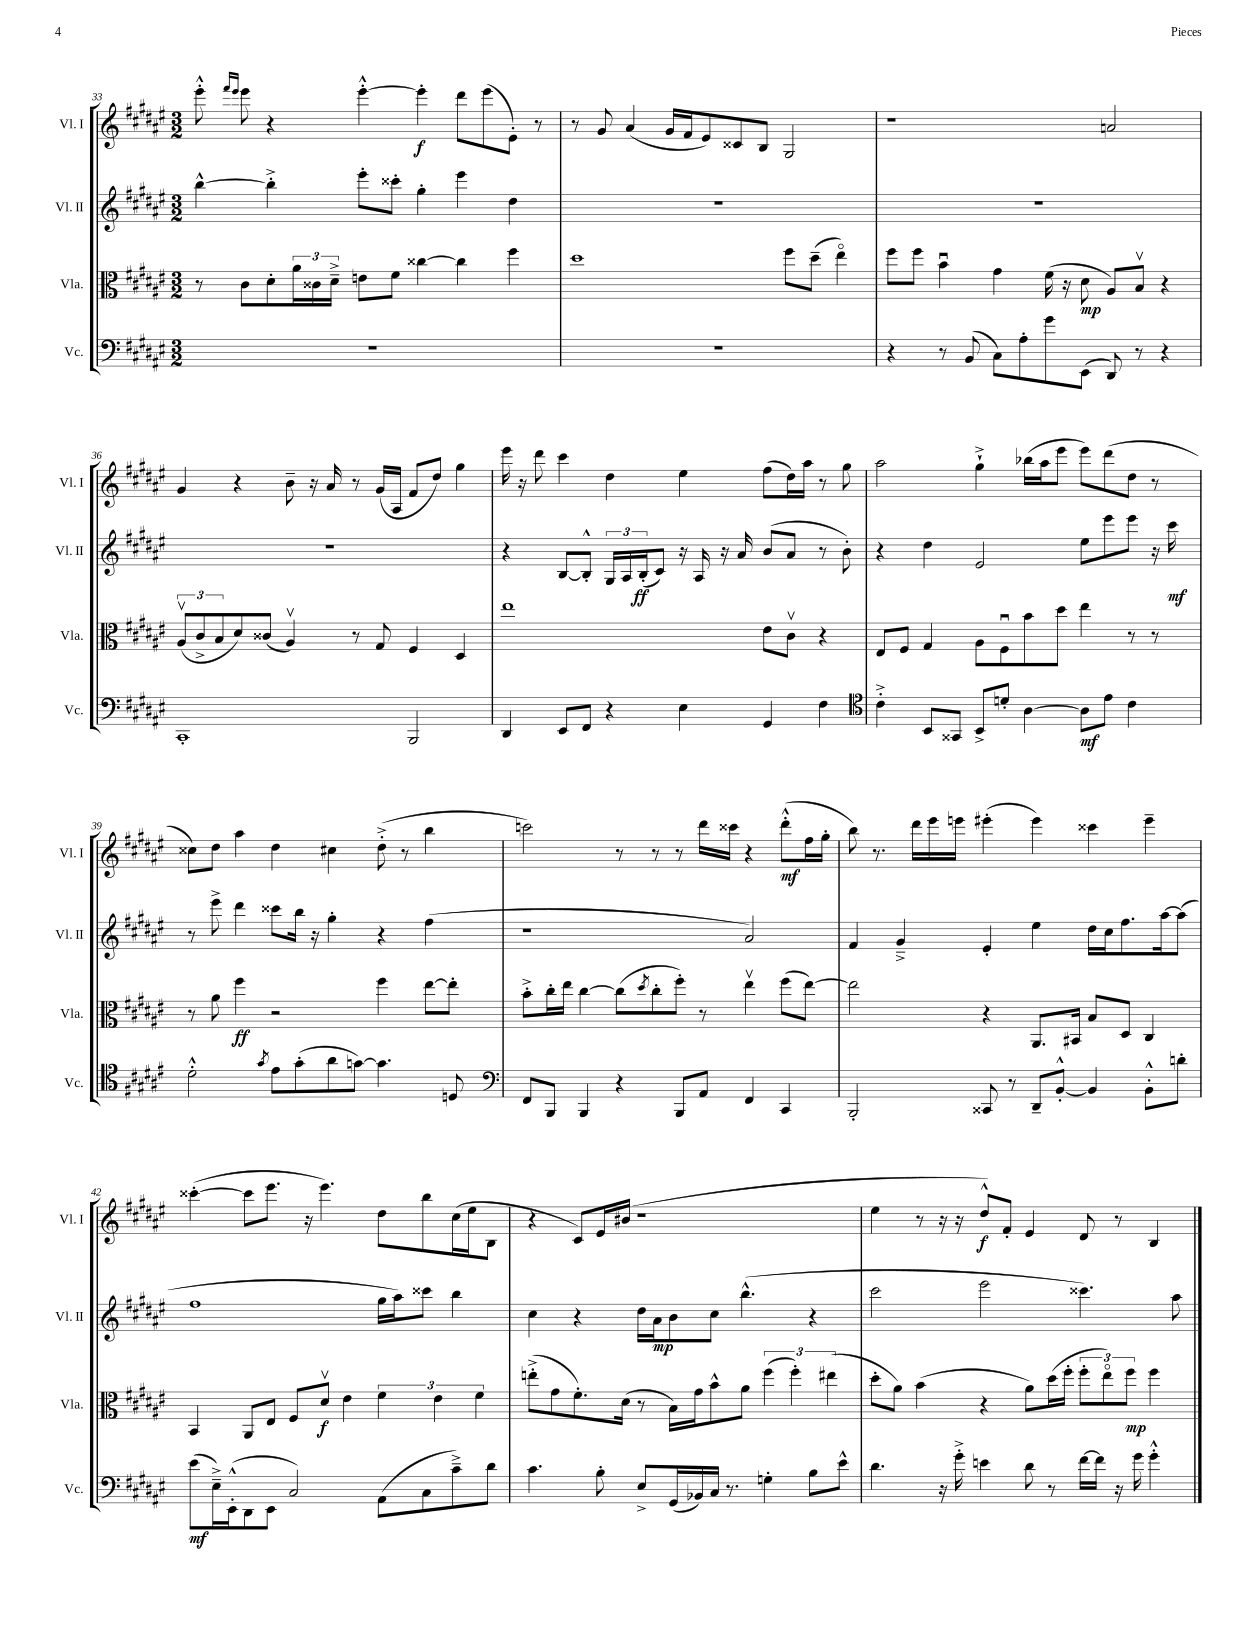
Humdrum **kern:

**kern	**dynam	**kern	**dynam	**kern	**dynam	**kern	**dynam
*part4	*part4	*part3	*part3	*part2	*part2	*part1	*part1
*staff4	*staff4	*staff3	*staff3	*staff2	*staff2	*staff1	*staff1
*I"Vc.	*	*I"Vla.	*	*I"Vl. II	*	*I"Vl. I	*
*I'Vc.	*	*I'Vla.	*	*I'Vl. II	*	*I'Vl. I	*
*clefF4	*	*clefC3	*	*clefG2	*	*clefG2	*
*k[f#c#g#d#a#e#]	*	*k[f#c#g#d#a#e#]	*	*k[f#c#g#d#a#e#]	*	*k[f#c#g#d#a#e#]	*
*M3/2	*	*M3/2	*	*M3/2	*	*M3/2	*
=33	=33	=33	=33	=33	=33	=33	=33
1.r	.	8r	.	[4bb^^\	.	8eee#'^^\	.
.	.	.	.	.	.	16qqfff#/LL	.
.	.	.	.	.	.	16qqeee#/JJ	.
.	.	8c#\L	.	.	.	8eee#\	.
.	.	8d#'\	.	4bb'^\]	.	4r	.
.	.	24a#\L	.	.	.	.	.
.	.	24c##X\	.	.	.	.	.
.	.	24d#~^\JJ	.	.	.	.	.
.	.	8en\L	.	8eee#'\L	.	[4eee#'^^\	.
.	.	8f#\J	.	8ccc##X'\J	.	.	.
.	.	[4cc##X\	.	4gg#'\	.	4eee#'\]	f
.	.	4cc##\]	.	4eee#\	.	8ddd#\L	.
.	.	.	.	.	.	(8eee#\	.
.	.	4ff#\	.	4dd#\	.	8e#'\J)	.
.	.	.	.	.	.	8r	.
=34	=34	=34	=34	=34	=34	=34	=34
1.r	.	1dd#	.	1.r	.	8r	.
.	.	.	.	.	.	8g#/	.
.	.	.	.	.	.	(4a#/	.
.	.	.	.	.	.	16g#/LL	.
.	.	.	.	.	.	16f#/J	.
.	.	.	.	.	.	8e#/)	.
.	.	.	.	.	.	8c##X/	.
.	.	.	.	.	.	8B/J	.
.	.	8ff#\L	.	.	.	2G#/	.
.	.	(8dd#~\J	.	.	.	.	.
.	.	4ee#\)	.	.	.	.	.
=35	=35	=35	=35	=35	=35	=35	=35
4r	.	8ff#\L	.	1.r	.	1r	.
.	.	8ff#\J	.	.	.	.	.
8r	.	4bu\	.	.	.	.	.
(8BB/	.	.	.	.	.	.	.
8C#\L)	.	4g#\	.	.	.	.	.
8A#'\	.	.	.	.	.	.	.
8g#\	.	(16f#\	.	.	.	.	.
.	.	16r	.	.	.	.	.
(8EE#\J	.	8d#\	mp	.	.	.	.
8DD#/)	.	8A#/L)	.	.	.	2an/	.
8r	.	8Bv/J	.	.	.	.	.
4r	.	4r	.	.	.	.	.
!!LO:LB:g=z
=36	=36	=36	=36	=36	=36	=36	=36
1CC#'	.	(12A#v/L	.	1.r	.	4g#/	.
.	.	12c#^/	.	.	.	.	.
.	.	12B/	.	.	.	.	.
.	.	8d#/)	.	.	.	4r	.
.	.	(8c##X/J	.	.	.	.	.
.	.	4A#v/)	.	.	.	8b~\	.
.	.	.	.	.	.	16r	.
.	.	.	.	.	.	16a#/	.
.	.	8r	.	.	.	8r	.
.	.	8G#/	.	.	.	(16g#/LL	.
.	.	.	.	.	.	16A#/JJ	.
2BBB/	.	4F#/	.	.	.	8f#/L	.
.	.	.	.	.	.	8dd#/J)	.
.	.	4D#/	.	.	.	4gg#\	.
=37	=37	=37	=37	=37	=37	=37	=37
4DD#/	.	1ee#	.	4r	.	16eee#\	.
.	.	.	.	.	.	16r	.
.	.	.	.	.	.	8ddd#\	.
8EE#/L	.	.	.	[8B/L	.	4ccc#\	.
8FF#/J	.	.	.	8B'^^/J]	.	.	.
4r	.	.	.	24G#/LL	.	4dd#\	.
.	.	.	.	24A#/	.	.	.
.	.	.	.	(24B'/J	ff	.	.
.	.	.	.	8c#/J)	.	.	.
4E#\	.	.	.	16r	.	4ee#\	.
.	.	.	.	16A#/	.	.	.
.	.	.	.	16r	.	.	.
.	.	.	.	16a#/	.	.	.
4GG#/	.	8e#\L	.	(8b/L	.	(8ff#\L	.
.	.	8c#v\J	.	8a#/J	.	16dd#\L)	.
.	.	.	.	.	.	16aa#\JJ	.
4F#\	.	4r	.	8r	.	8r	.
.	.	.	.	8b'\)	.	8gg#\	.
=38	=38	=38	=38	=38	=38	=38	=38
*clefC4	*	*	*	*	*	*	*
4c#'^\	.	8E#/L	.	4r	.	2aa#\	.
.	.	8F#/J	.	.	.	.	.
8BB/L	.	4G#/	.	4dd#\	.	.	.
8GG##X/J	.	.	.	.	.	.	.
8BB^/L	.	8A#\L	.	2e#/	.	4gg#`^\	.
8dn'/J	.	8F#u\	.	.	.	.	.
[4A#\	.	8b\	.	.	.	(16bb-X\LL	.
.	.	.	.	.	.	16aa#\J	.
.	.	8dd#\J	.	.	.	8eee#\J	.
8A#\L]	mf	4ee#\	.	8ee#\L	.	8eee#\L)	.
8e#\J	.	.	.	8eee#\	.	(8ddd#\	.
4c#\	.	8r	.	8eee#\J	.	8dd#\J	.
.	.	8r	.	16r	.	8r	.
.	.	.	.	16ccc#\	mf	.	.
!!LO:LB:g=z
=39	=39	=39	=39	=39	=39	=39	=39
2d#'^^\	.	8r	.	8r	.	8cc##X\L)	.
.	.	8a#\	.	8eee#^\	.	8dd#\J	.
.	.	4ff#\	ff	4ddd#\	.	4aa#\	.
8qg#/	.	.	.	.	.	.	.
8e#\L	.	2r	.	8ccc##X\L	.	4dd#\	.
(8g#'\	.	.	.	16bb\Jk	.	.	.
.	.	.	.	16r	.	.	.
8a#\	.	.	.	4gg#'\	.	4cc#X\	.
[8gn\J)	.	.	.	.	.	.	.
4.g\]	.	4ff#\	.	4r	.	(8dd#'^\	.
.	.	.	.	.	.	8r	.
.	.	[8ee#\L	.	(4ff#\	.	4bb\	.
8Dn/	.	8ee#'\J]	.	.	.	.	.
=40	=40	=40	=40	=40	=40	=40	=40
*clefF4	*	*	*	*	*	*	*
8FF#/L	.	8b'^\L	.	1r	.	2cccn\)	.
8BBB/J	.	16cc#'\L	.	.	.	.	.
.	.	16ee#\JJ	.	.	.	.	.
4BBB/	.	[4cc#\	.	.	.	.	.
4r	.	(8cc#\L]	.	.	.	8r	.
.	.	8qdd#/	.	.	.	.	.
.	.	8cc#'\	.	.	.	8r	.
8BBB/L	.	8ff#'\J)	.	.	.	8r	.
8AA#/J	.	8r	.	.	.	16ddd#\LL	.
.	.	.	.	.	.	16ccc##X\JJ	.
4FF#/	.	4ee#v\	.	2a#/)	.	4r	.
4CC#/	.	(8ff#\L	.	.	.	(8ddd#'^^\L	mf
.	.	[8ee#\J)	.	.	.	16ff#\L	.
.	.	.	.	.	.	16gg#'\JJ	.
=41	=41	=41	=41	=41	=41	=41	=41
2BBB'/	.	2ee#\]	.	4f#/	.	8bb\)	.
.	.	.	.	.	.	8.r	.
.	.	.	.	4g#~^/	.	.	.
.	.	.	.	.	.	16ddd#\LL	.
.	.	.	.	.	.	16eee#\	.
.	.	.	.	.	.	16eeen\JJ	.
8CC##X/	.	4r	.	4e#'/	.	(4eee#X'\	.
8r	.	.	.	.	.	.	.
8DD#~/L	.	8.AA#/L	.	4ee#\	.	4eee#\)	.
[8BB'^^/J	.	.	.	.	.	.	.
.	.	16BB#X/Jk	.	.	.	.	.
4BB/]	.	8B/L	.	16dd#\LL	.	4ccc##X\	.
.	.	.	.	16cc#\J	.	.	.
.	.	8D#/J	.	8.ff#\	.	.	.
8BB'^^\L	.	4C#/	.	.	.	4eee#~\	.
.	.	.	.	[16aa#\k	.	.	.
8dn'\J	.	.	.	(8aa#\J]	.	.	.
!!LO:LB:g=z
=42	=42	=42	=42	=42	=42	=42	=42
(8e#\L	mf	4BB/	.	1ff#	.	([4ccc##X'\	.
16E#~^\L)	.	.	.	.	.	.	.
(16EE#'^^\J	.	.	.	.	.	.	.
8DD#\	.	8AA#/L	.	.	.	8ccc##\L]	.
8EE#\J	.	8E#/J	.	.	.	8.eee#\J	.
2C#/)	.	8F#/L	.	.	.	.	.
.	.	.	.	.	.	16r	.
.	.	8d#v/J	f	.	.	4.eee#\)	.
.	.	4e#\	.	.	.	.	.
(8AA#\L	.	6f#\	.	16gg#\LL	.	8dd#\L	.
.	.	.	.	16aa#\J)	.	.	.
8C#\	.	.	.	8ccc##X\J	.	8bb\	.
.	.	6e#\	.	.	.	.	.
8c#~^\)	.	.	.	4bb\	.	(16cc#\L	.
.	.	.	.	.	.	16ee#\J	.
.	.	6f#\	.	.	.	.	.
8d#\J	.	.	.	.	.	8B\J	.
=43	=43	=43	=43	=43	=43	=43	=43
4.c#\	.	(8een'^\L	.	4cc#\	.	4r	.
.	.	8g#\	.	.	.	.	.
.	.	8.f#'\)	.	4r	.	8c#/L)	.
8B'\	.	.	.	.	.	16e#/L	.
.	.	(16d#\Jk	.	.	.	(16b#X/JJ	.
8E#^/L	.	8r	.	16dd#\LL	.	1r	.
.	.	.	.	16a#\J	mp	.	.
(16GG#/L	.	16B\LL)	.	8b\	.	.	.
16BB-X/)	.	16g#\J	.	.	.	.	.
16C#/JJ	.	8b^^\	.	8cc#\J	.	.	.
8.r	.	.	.	.	.	.	.
.	.	8a#\J	.	(4.bb^^\	.	.	.
4Gn'\	.	(6ff#\	.	.	.	.	.
.	.	6ff#'\)	.	.	.	.	.
8B\L	.	.	.	4r	.	.	.
.	.	(6ee#X\	.	.	.	.	.
8e#^^\J	.	.	.	.	.	.	.
=44	=44	=44	=44	=44	=44	=44	=44
4.d#\	.	8dd#'\L	.	2ccc#\	.	4ee#\	.
.	.	8a#\J)	.	.	.	.	.
.	.	(4b\	.	.	.	8r	.
16r	.	.	.	.	.	16r	.
16g#'^\	.	.	.	.	.	16r	.
4en\	.	4r	.	2eee#\	.	8dd#^^/L)	f
.	.	.	.	.	.	8f#'/J	.
8d#\	.	8a#\L)	.	.	.	4e#/	.
8r	.	(16dd#\L	.	.	.	.	.
.	.	16ff#'\JJ	.	.	.	.	.
[16f#\LL	.	12ff#'\L	.	4.ccc##X\)	.	8d#/	.
16f#\JJ]	.	.	.	.	.	.	.
.	.	12ee#\)	.	.	.	.	.
16r	.	.	.	.	.	8r	.
.	.	12ff#\J	mp	.	.	.	.
16g#\	.	.	.	.	.	.	.
4g#'^^\	.	4ff#\	.	.	.	4B/	.
.	.	.	.	8aa#\	.	.	.
==	==	==	==	==	==	==	==
*-	*-	*-	*-	*-	*-	*-	*-
